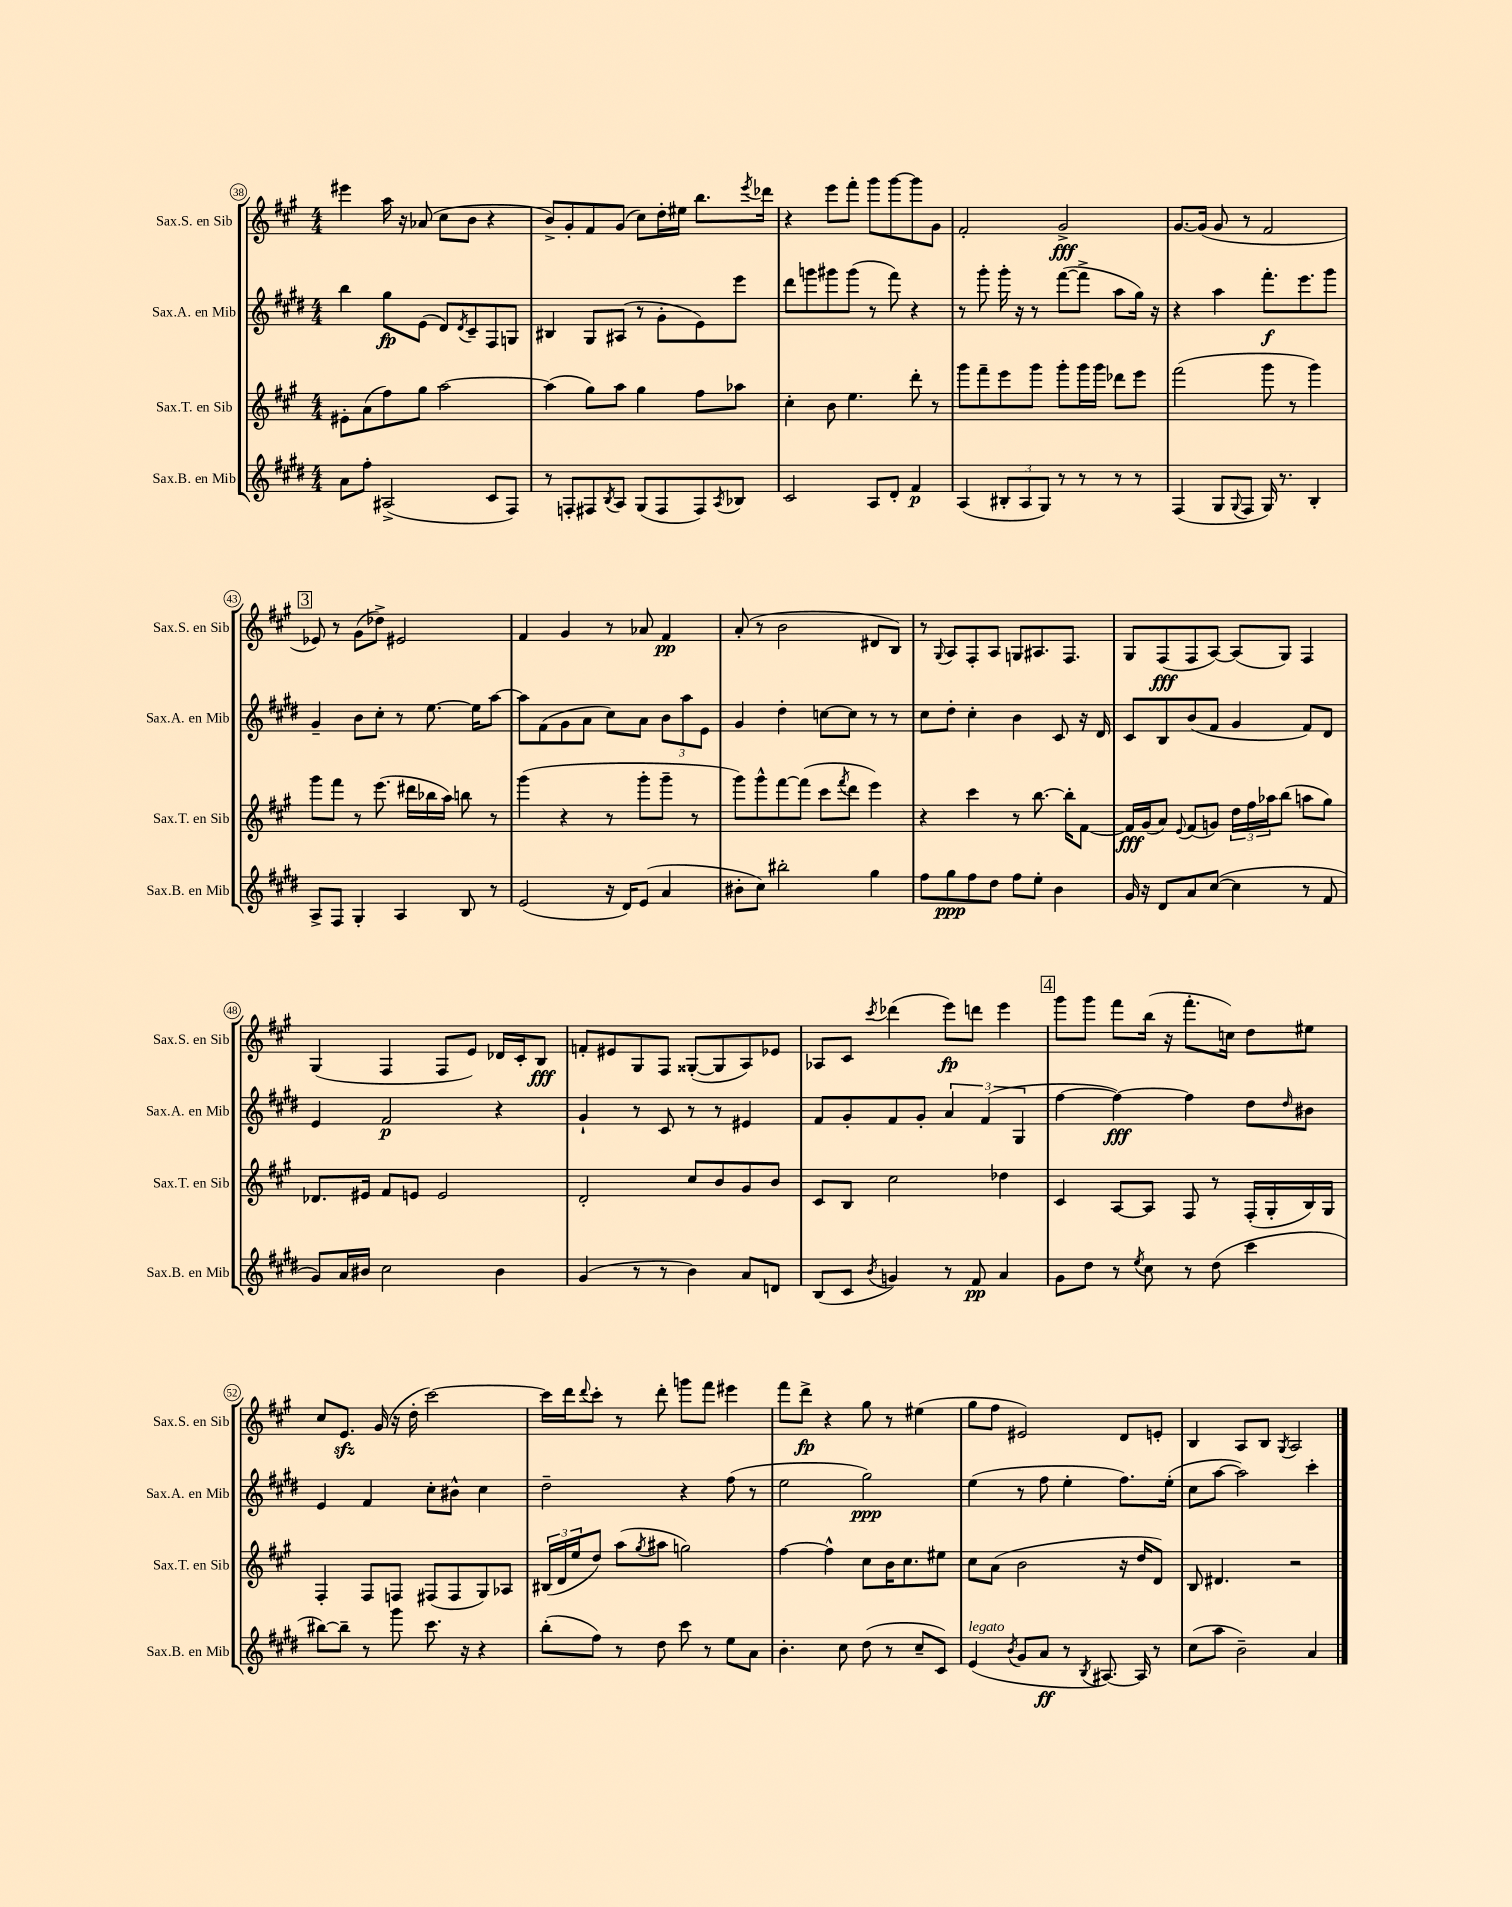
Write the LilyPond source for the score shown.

<<
\new StaffGroup <<
\new Staff = "s0" \with { instrumentName = "Sax.S. en Sib" shortInstrumentName = "Sax.S. en Sib" } {
    \clef treble \key a \major \numericTimeSignature \time 4/4
    eis'''4 a''16 r16 aes'8( cis''8 b'8 r4 |
    b'8->) gis'8-. fis'8 gis'8( cis''8) d''16-. eis''16 b''8. \acciaccatura { e'''8 } des'''16 |
    r4 e'''8 fis'''8-. gis'''8 gis'''8~ gis'''8 gis'8 |
    fis'2-. gis'2->\fff |
    gis'8.~ gis'16( gis'8 r8 fis'2 |
    \mark \markup { \box "3" } ees'8) r8 gis'8( des''8->) eis'2 |
    fis'4 gis'4 r8 aes'8 fis'4\pp |
    a'8-.( r8 b'2 dis'8 b8) |
    r8 \appoggiatura { gis8 } a8 fis8-. a8 g8 ais8. fis8. |
    gis8 fis8\fff( fis8 a8~) a8( gis8) fis4 |
    gis4( fis4 fis8 e'8) des'16 cis'16-. b8\fff |
    f'8-. eis'8 gis8 fis8 gisis8~-.( gisis8 a8) ees'8 |
    aes8 cis'8 \acciaccatura { cis'''8 } des'''4( e'''8\fp) d'''8 e'''4 |
    \mark \markup { \box "4" } gis'''8 gis'''8 fis'''8 b''16( r16 fis'''8.-. c''16) d''8 eis''8 |
    cis''8 e'8.\sfz gis'16( r16 d''16-. cis'''2~) |
    cis'''16 d'''16 \appoggiatura { d'''8 } cis'''8-. r8 d'''8-. g'''8 fis'''8 eis'''4 |
    fis'''8 d'''8->\fp r4 gis''8 r8 eis''4( |
    gis''8 fis''8 eis'2) d'8 e'8-. |
    b4 a8 b8 \acciaccatura { gis8 } a2 \bar "|." |
}
\new Staff = "s1" \with { instrumentName = "Sax.A. en Mib" shortInstrumentName = "Sax.A. en Mib" } {
    \clef treble \key e \major \numericTimeSignature \time 4/4
    b''4 gis''8\fp e'8( dis'8) \acciaccatura { dis'8 } cis'8-- fis8 g8 |
    bis4 gis8 ais8( r8 gis'8-. e'8) e'''8 |
    dis'''8 g'''8 gis'''8 gis'''8( r8 fis'''8) r4 |
    r8 gis'''8-. gis'''16-. r16 r8 fis'''8~( fis'''8-> a''8 gis''16) r16 |
    r4 a''4 fis'''8.-.\f e'''8. gis'''8 |
    \mark \markup { \box "3" } gis'4-- b'8 cis''8-. r8 e''8.~ e''16 a''8~ |
    a''8 fis'8( gis'8 a'8 cis''8) a'8 \tuplet 3/2 { b'8 a''8 e'8 } |
    gis'4 dis''4-. c''8~ c''8 r8 r8 |
    cis''8 dis''8-. cis''4-. b'4 cis'8 r16 dis'16 |
    cis'8 b8 b'8( fis'8 gis'4 fis'8) dis'8 |
    e'4 fis'2\p r4 |
    gis'4-! r8 cis'8 r8 r8 eis'4 |
    fis'8 gis'8-. fis'8 gis'8-. \tuplet 3/2 { a'4 fis'4( gis4 } |
    \mark \markup { \box "4" } fis''4~ fis''4~\fff) fis''4 dis''8 \grace { dis''16 } bis'8 |
    e'4 fis'4 cis''8-. bis'8-^ cis''4 |
    dis''2-- r4 fis''8( r8 |
    e''2 gis''2\ppp) |
    e''4( r8 fis''8 e''4-. fis''8.) e''16-.( |
    cis''8 a''8~ a''2) cis'''4-. \bar "|." |
}
\new Staff = "s2" \with { instrumentName = "Sax.T. en Sib" shortInstrumentName = "Sax.T. en Sib" } {
    \clef treble \key a \major \numericTimeSignature \time 4/4
    eis'8-. a'8( fis''8) gis''8 a''2~ |
    a''4( gis''8) a''8 gis''4 fis''8 aes''8 |
    cis''4-. b'8 e''4. d'''8-. r8 |
    gis'''8 fis'''8-- e'''8 gis'''8 gis'''8-. gis'''16 gis'''16 des'''8 e'''8 |
    fis'''2( gis'''8 r8 gis'''4) |
    \mark \markup { \box "3" } gis'''8 fis'''8 r8 e'''8.( dis'''16 bes''16 a''16) b''8 r8 |
    gis'''4( r4 r8 gis'''8-. gis'''8-- r8 |
    gis'''8) gis'''8-^ fis'''8~ fis'''8( cis'''8 \acciaccatura { fis'''8 } d'''8 e'''4) |
    r4 cis'''4 r8 b''8.~ b''16-. fis'8~ |
    fis'16\fff gis'16( a'8) \appoggiatura { e'8 } fis'8( g'8) \tuplet 3/2 { d''16 fis''16 aes''16 } b''8( a''8 gis''8) |
    des'8. eis'16 fis'8 e'8 e'2 |
    d'2-. cis''8 b'8 gis'8 b'8 |
    cis'8 b8 cis''2 des''4 |
    \mark \markup { \box "4" } cis'4 a8~ a8 fis8 r8 fis16-.( gis16-. b16) gis16 |
    fis4-. fis8 f8 fis8( fis8 gis8) aes8 |
    \tuplet 3/2 { bis16( d'16 e''16 } d''8) a''8( \acciaccatura { gis''8 } ais''8 g''2) |
    fis''4~ fis''4-^ cis''8 b'16 cis''8. eis''8 |
    cis''8 a'8( b'2 r16 d''16 d'8) |
    b8 dis'4. r2 \bar "|." |
}
\new Staff = "s3" \with { instrumentName = "Sax.B. en Mib" shortInstrumentName = "Sax.B. en Mib" } {
    \clef treble \key e \major \numericTimeSignature \time 4/4
    a'8 fis''8-. ais2->( cis'8 fis8) |
    r8 f8-. fis8 \acciaccatura { b8 } a8 gis8( fis8 fis8) \acciaccatura { a8 } bes8 |
    cis'2 a8 dis'8-. fis'4\p |
    a4( \tuplet 3/2 { bis8-. a8 gis8) } r8 r8 r8 r8 |
    fis4( gis8 \appoggiatura { gis8 } fis8 gis16) r8. b4-. |
    \mark \markup { \box "3" } a8-> fis8 gis4-. a4 b8 r8 |
    e'2( r16 dis'16) e'8( a'4 |
    bis'8-. cis''8) bis''2-. gis''4 |
    fis''8 gis''8\ppp fis''8 dis''8 fis''8 e''8-. b'4 |
    gis'16 r16 dis'8 a'8 cis''8~( cis''4 r8 fis'8 |
    gis'8) a'16 bis'16 cis''2 bis'4 |
    gis'4( r8 r8 b'4) a'8 d'8 |
    b8( cis'8 \acciaccatura { b'8 } g'4) r8 fis'8\pp a'4 |
    \mark \markup { \box "4" } gis'8 dis''8 r8 \acciaccatura { e''8 } cis''8 r8 dis''8( cis'''4 |
    bis''8~) bis''8-- r8 gis'''8 cis'''8. r16 r4 |
    b''8-.( fis''8) r8 dis''8 cis'''8 r8 e''8 a'8 |
    b'4.-. cis''8 dis''8( r8 cis''8-- cis'8) |
    e'4^\markup { \italic "legato" }( \acciaccatura { b'8 } gis'8 a'8\ff r8 \acciaccatura { b8 } ais8.~) ais16 r8 |
    cis''8( a''8 b'2--) a'4 \bar "|." |
}
>>
>>
\layout { \context { \Score currentBarNumber = #38 \override BarNumber.stencil = #(make-stencil-circler 0.1 0.3 ly:text-interface::print) } }
